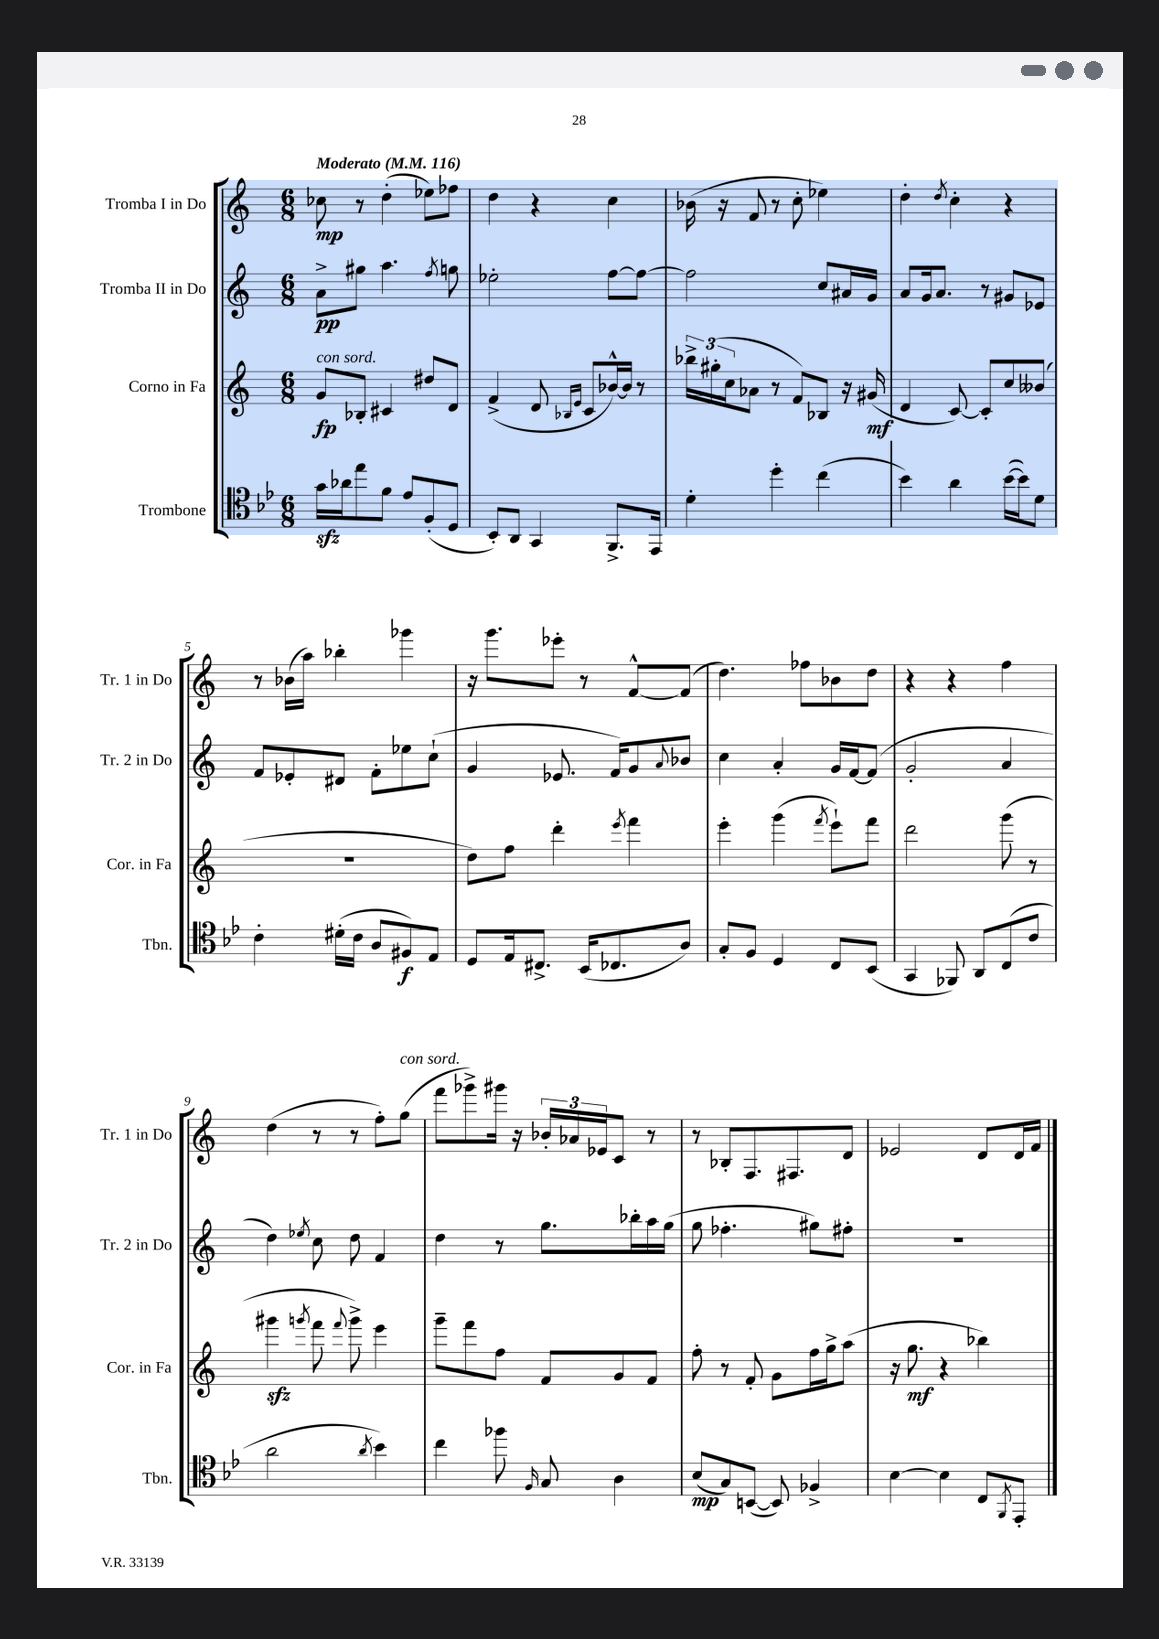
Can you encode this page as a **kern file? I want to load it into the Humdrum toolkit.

**kern	**kern	**kern	**kern
*staff4	*staff3	*staff2	*staff1
*clefC4	*clefG2	*clefG2	*clefG2
*k[b-e-]	*k[]	*k[]	*k[]
*M6/8	*M6/8	*M6/8	*M6/8
*MM116	*MM116	*MM116	*MM116
16g\LL	8g/L	8a^\L	8cc-\
16a-\J	.	.	.
8ee-\	8B-'/J	8gg#\J	8r
8f\J	4c#/	4.aa\	(4dd'\
8e-/L	.	.	.
(8F'/	8dd#/L	.	8ee-\L)
.	.	8qff/	.
8D/J	8d/J	8gg\	8ff-\J
=	=	=	=
8BB-'/L)	(4f^/	2ee-'\	4dd\
8AA/J	.	.	.
4GG/	8d/	.	4r
.	16qqB-/LL	.	.
.	16qqe/JJ	.	.
.	8c/L	.	.
8.FF^/L	[16b-^^/L)	[8ff\L	4cc\
.	16b-/]JJ	.	.
.	8r	8ff\_J	.
16EE-/Jk	.	.	.
=	=	=	=
4d'\	24bb-^\LL	2ff\]	(16b-\
.	(24gg#'\	.	.
.	.	.	16r
.	24cc\J	.	.
.	8a-\J	.	8f/
4dd'\	8r	.	8r
.	8f/L)	.	8cc'\
(4cc\	8B-/J	8cc/L	4ee-\)
.	16r	16a#/L	.
.	(16g#/	16g/JJ	.
=	=	=	=
4b-\)	4d/	8a/L	4dd'\
.	.	16g/k	.
.	.	8.a/J	.
.	.	.	8qdd/
4a\	[8c/)	.	4cc'\
.	8c'/]L	8r	.
([16b-\LL	8cc/	8g#/L	4r
16b-\]J)	.	.	.
8d\J	(8b--/J	8e-/J	.
=	=	=	=
4c'\	2.r	8f/L	8r
.	.	8e-'/	(16b-\LL
.	.	.	16aa\JJ)
(16d#'\LL	.	8d#/J	4bb-'\
16c\JJ	.	.	.
8A/L	.	8f'\L	.
8F#/)	.	8ee-\	4ggg-\
8E-/J	.	(8cc`\J	.
=	=	=	=
8D/L	8dd\L)	4g/	16r
.	.	.	8.ggg\L
16E-/k	8ff\J	.	.
8.C#^/J	.	.	.
.	4ddd'\	8.e-/	8eee-'\J
(16BB-/LK	.	.	8r
8.C-/	.	16f/LK)	.
.	8qeee/	.	.
.	4fff\	8g/	[8f^^/L
.	.	8qqa/	.
8A/J)	.	8b-/J	(8f/]J
=	=	=	=
8G'/L	4eee'\	4cc\	4.dd\)
8F/J	.	.	.
4D/	(4ggg\	4a'/	.
.	.	.	8ff-\L
.	8qfff/	.	.
8C/L	8eee`\L)	16g/LL	8b-\
.	.	[16f/J	.
(8BB-/J	8fff\J	(8f/]J	8dd\J
=	=	=	=
4GG/	2ddd\	2g'/	4r
8FF-/)	.	.	4r
8AA/L	.	.	.
(8C/	(8ggg\	4a/	4ff\
8c/J	8r	.	.
=	=	=	=
2a\	4ggg#\	4dd\)	(4dd\
.	8qggg/	8qee-/	.
.	8fff\	8cc\	8r
.	8qqfff/	.	.
.	8ggg^\)	8dd\	8r
8qa/	.	.	.
4b-\)	4eee\	4f/	8ff'\L)
.	.	.	(8gg\J
=	=	=	=
4cc\	8ggg~\L	4dd\	8fff\L
.	8fff\	.	8ggg-^\)
8ff-\	8ff\J	8r	16ggg#\Jk
.	.	.	16r
16qqF/	.	.	.
8G/	8f/L	8.gg\L	24b-'/LL
.	.	.	24a-/
.	.	.	24e-/J
4A\	8g/	.	8c/J
.	.	16bb-'\L	.
.	8f/J	16aa\	8r
.	.	(16gg\JJ	.
=	=	=	=
(8B-/L	8ff'\	8gg\	8r
8G/)	8r	4.ff-'\	8B-'/L
([8BB/J	8f'/	.	8.F/
8BB/])	8g\L	.	.
.	.	.	8.F#/
4F-^/	16ff\L	8gg#\L)	.
.	16gg^\J	.	.
.	(8aa\J	8ff#'\J	8d/J
=	=	=	=
[4B-\	16r	2.r	2e-/
.	8.gg\	.	.
4B-\]	4r	.	.
8C/L	4bb-\)	.	8d/L
8qFF/	.	.	.
8EE-'/J	.	.	16d/L
.	.	.	16f/JJ
==	==	==	==
*-	*-	*-	*-
